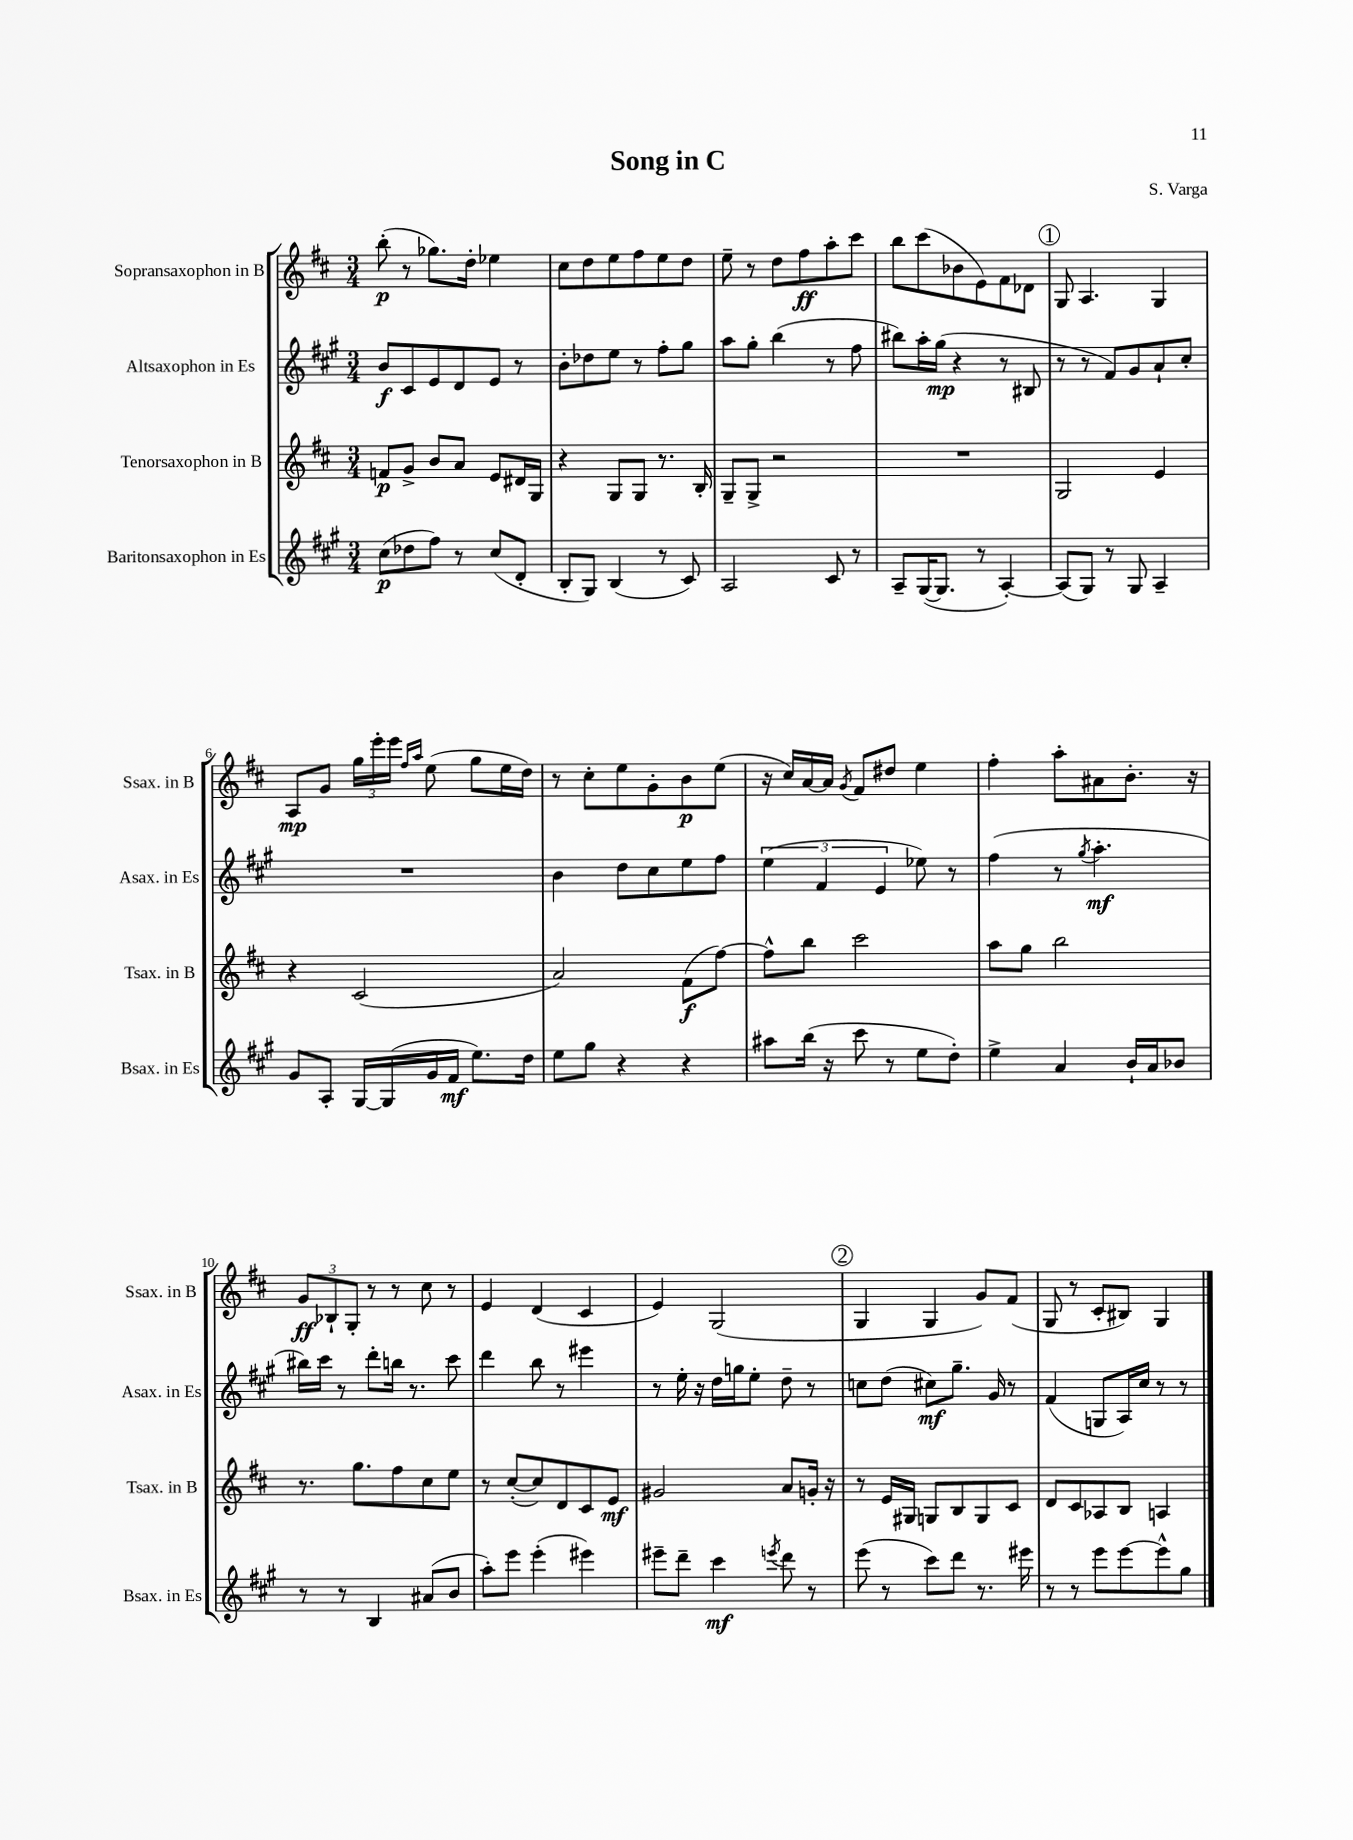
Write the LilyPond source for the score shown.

\header { title = "Song in C" composer = "S. Varga" }
<<
\new StaffGroup <<
\new Staff = "s0" \with { instrumentName = "Sopransaxophon in B" shortInstrumentName = "Ssax. in B" } {
    \clef treble \key d \major \numericTimeSignature \time 3/4
    b''8-.\p( r8 ges''8.) d''16-. ees''4 |
    cis''8 d''8 e''8 fis''8 e''8 d''8 |
    e''8-- r8 d''8 fis''8\ff a''8-. cis'''8 |
    b''8 cis'''8( bes'8 e'8) fis'8 des'8 |
    \mark \markup { \circle "1" } g8 a4. g4 |
    a8\mp g'8 \tuplet 3/2 { g''16 e'''16-. e'''16 } \grace { fis''16 a''16 } e''8( g''8 e''16 d''16) |
    r8 cis''8-. e''8 g'8-. b'8\p e''8( |
    r16 cis''16) a'16~ a'16 \acciaccatura { g'8 } fis'8 dis''8 e''4 |
    fis''4-. a''8-. ais'8 b'8.-. r16 |
    \tuplet 3/2 { g'8\ff bes8-! g8-. } r8 r8 cis''8 r8 |
    e'4 d'4( cis'4 |
    e'4) g2( |
    \mark \markup { \circle "2" } g4 g4 g'8) fis'8( |
    g8 r8 cis'8-. bis8) g4 \bar "|." |
}
\new Staff = "s1" \with { instrumentName = "Altsaxophon in Es" shortInstrumentName = "Asax. in Es" } {
    \clef treble \key a \major \numericTimeSignature \time 3/4
    b'8\f cis'8 e'8 d'8 e'8 r8 |
    b'8-. des''8 e''8 r8 fis''8-. gis''8 |
    a''8 gis''8-. b''4( r8 fis''8 |
    bis''8) a''16-. gis''16\mp( r4 r8 bis8 |
    \mark \markup { \circle "1" } r8 r8 fis'8) gis'8 a'8-! cis''8-. |
    R2. |
    b'4 d''8 cis''8 e''8 fis''8 |
    \tuplet 3/2 { e''4( fis'4 e'4 } ees''8) r8 |
    fis''4( r8 \acciaccatura { gis''8 } a''4.-.\mf |
    bis''16) cis'''16 r8 d'''8-. b''16 r8. cis'''8 |
    d'''4 b''8 r8 eis'''4 |
    r8 e''16-. r16 d''16 g''16 e''8-. d''8-- r8 |
    \mark \markup { \circle "2" } c''8 d''8( cis''8\mf) gis''8.-- gis'16 r8 |
    fis'4( g8 a16) cis''16 r8 r8 \bar "|." |
}
\new Staff = "s2" \with { instrumentName = "Tenorsaxophon in B" shortInstrumentName = "Tsax. in B" } {
    \clef treble \key d \major \numericTimeSignature \time 3/4
    f'8\p g'8-> b'8 a'8 e'8 dis'16 g16 |
    r4 g8 g8 r8. b16-. |
    g8-- g8-> r2 |
    R2. |
    \mark \markup { \circle "1" } g2 e'4 |
    r4 cis'2( |
    a'2) fis'8\f( fis''8~) |
    fis''8-^ b''8 cis'''2 |
    a''8 g''8 b''2 |
    r8. g''8. fis''8 cis''8 e''8 |
    r8 cis''8~-.( cis''8) d'8 cis'8 e'8\mf |
    gis'2 a'8 g'16-. r16 |
    \mark \markup { \circle "2" } r8 e'16 gis16 g8 b8 g8 cis'8 |
    d'8 cis'8 aes8 b8 a4 \bar "|." |
}
\new Staff = "s3" \with { instrumentName = "Baritonsaxophon in Es" shortInstrumentName = "Bsax. in Es" } {
    \clef treble \key a \major \numericTimeSignature \time 3/4
    cis''8\p( des''8 fis''8) r8 cis''8( d'8-. |
    b8-. gis8) b4( r8 cis'8) |
    a2 cis'8 r8 |
    a8-- gis16~( gis8. r8 a4~-.) |
    \mark \markup { \circle "1" } a8( gis8) r8 gis8 a4-- |
    gis'8 a8-. gis16~ gis16( gis'16 fis'16\mf e''8.) d''16 |
    e''8 gis''8 r4 r4 |
    ais''8 b''16( r16 cis'''8 r8 e''8 d''8-.) |
    e''4-> a'4 b'16-! a'16 bes'8 |
    r8 r8 b4 ais'8( b'8 |
    a''8-.) e'''8 e'''4-.( eis'''4) |
    eis'''8-- d'''8-- cis'''4\mf \acciaccatura { e'''8 } d'''8 r8 |
    \mark \markup { \circle "2" } e'''8( r8 cis'''8) d'''8 r8. eis'''16 |
    r8 r8 e'''8 e'''8~ e'''8-^ gis''8 \bar "|." |
}
>>
>>
